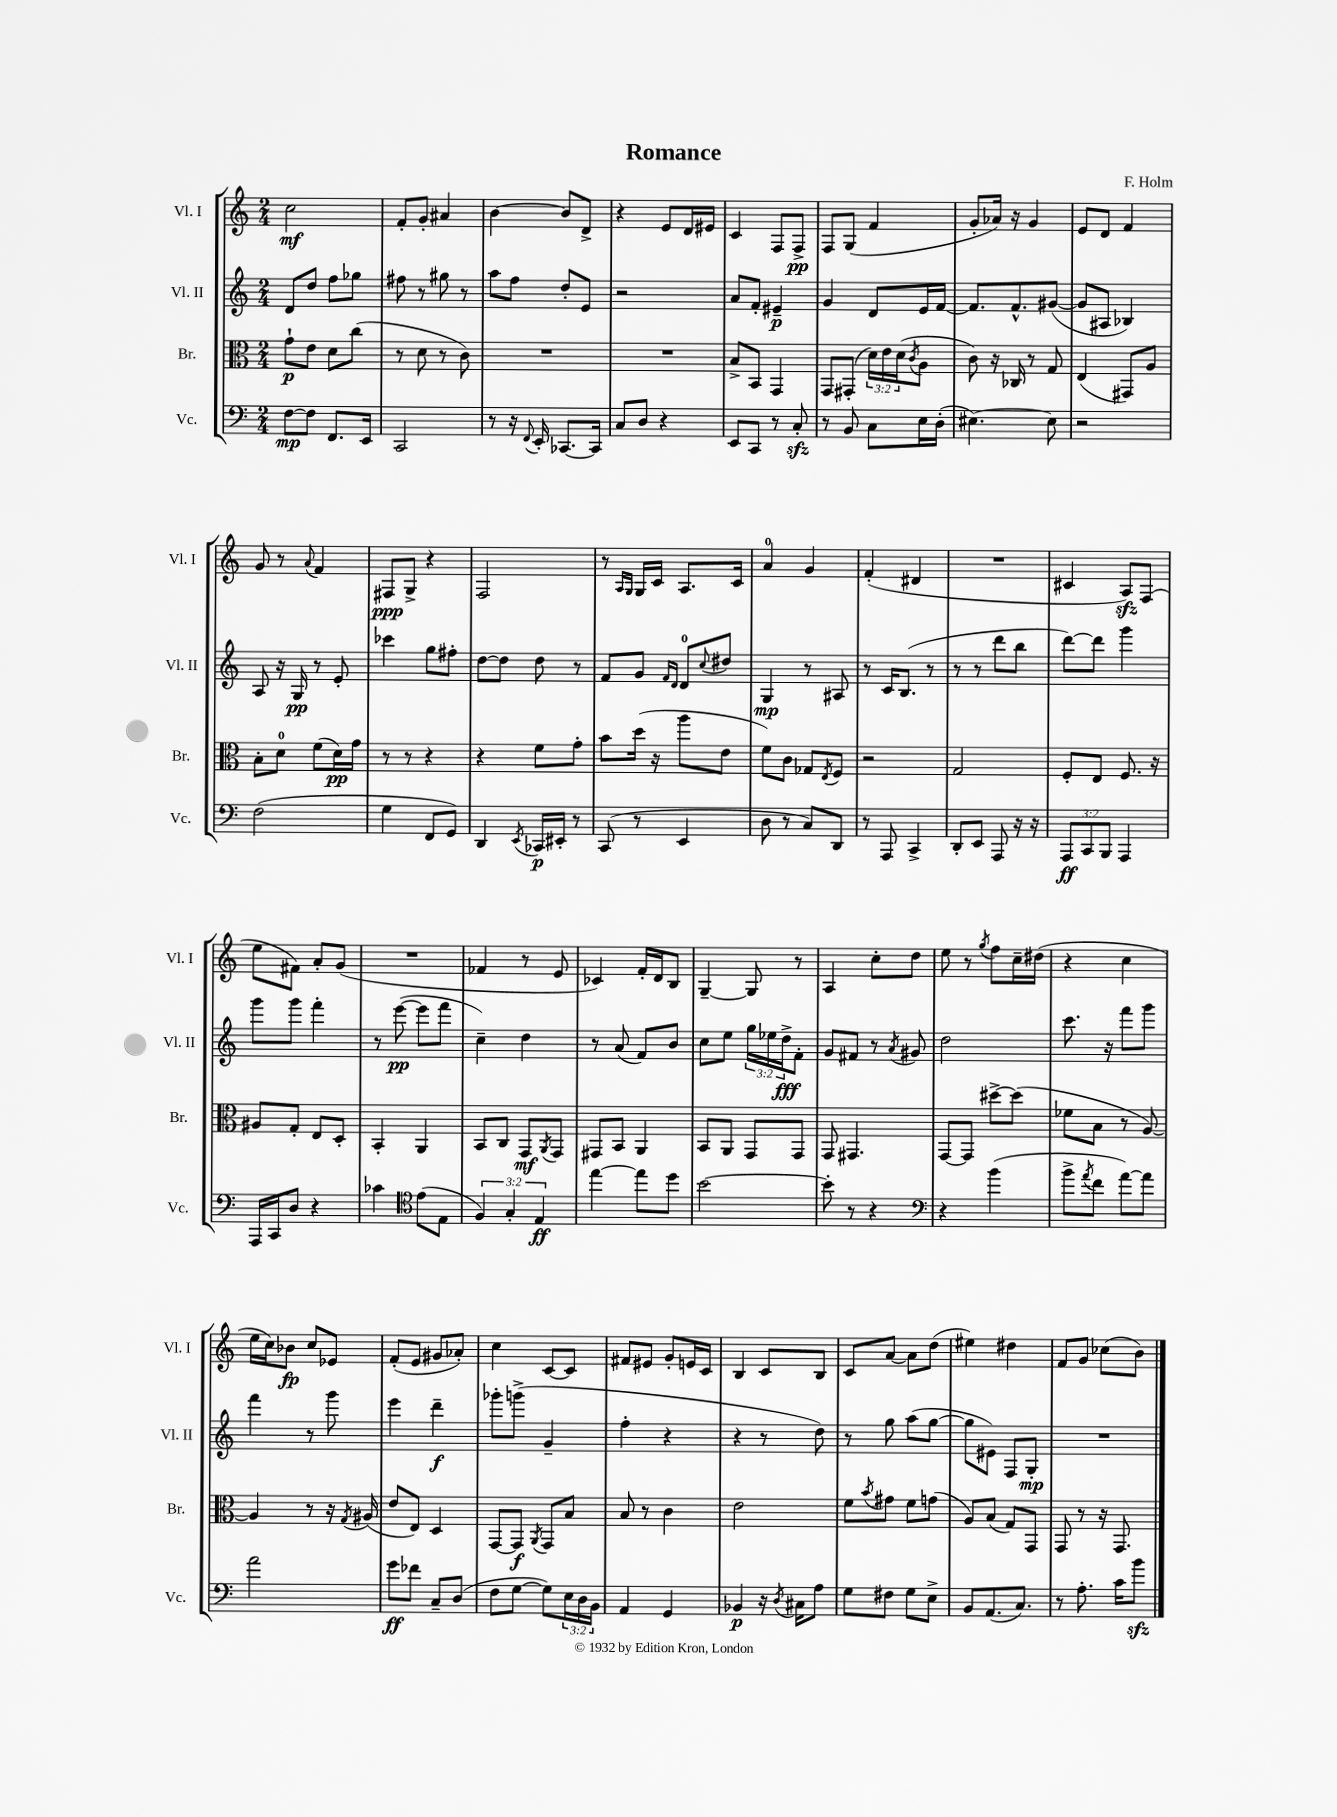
\header { title = "Romance" composer = "F. Holm" }
<<
\new StaffGroup <<
\new Staff = "s0" \with { instrumentName = "Vl. I" shortInstrumentName = "Vl. I" } {
    \clef treble \key c \major \numericTimeSignature \time 2/4
    c''2\mf |
    f'8-. g'8-. ais'4 |
    b'4~ b'8 d'8-> |
    r4 e'8 d'16 eis'16 |
    c'4 f8 f8->\pp |
    f8 g8( f'4 |
    g'8-. aes'16) r16 g'4 |
    e'8 d'8 f'4 |
    g'8 r8 \appoggiatura { a'8 } f'4 |
    fis8\ppp g8-> r4 |
    f2 |
    r8 \grace { a16 g16 } g16 c'16 a8. c'16 |
    a'4-0 g'4 |
    f'4-.( dis'4 |
    R2 |
    cis'4 a8\sfz) f8( |
    e''8 fis'8) a'8-. g'8( |
    R2 |
    fes'4 r8 e'8 |
    ces'4) f'16-. d'16 b8 |
    g4~-- g8 r8 |
    a4 c''8-. d''8 |
    e''8 r8 \acciaccatura { g''8 } f''8 c''16-- dis''16( |
    r4 c''4 |
    e''16 c''16) bes'8\fp c''8 ees'8 |
    f'8-.( e'8 gis'8 aes'8-.) |
    c''4 c'8~ c'8 |
    fis'8 eis'8 g'8-. e'16 c'16 |
    b4 c'8 b8 |
    c'8 a'8~ a'8 d''8( |
    eis''4) dis''4 |
    f'8 g'8 ces''8( b'8) \bar "|." |
}
\new Staff = "s1" \with { instrumentName = "Vl. II" shortInstrumentName = "Vl. II" } {
    \clef treble \key c \major \numericTimeSignature \time 2/4 \override Staff.TupletNumber.text = #tuplet-number::calc-fraction-text
    d'8 d''8 f''8 ges''8 |
    fis''8 r8 gis''8 r8 |
    a''8 f''8 d''8-. e'8 |
    r2 |
    a'8 f'8-. eis'4--\p |
    g'4 d'8 e'16 f'16~ |
    f'8. f'8.-^ gis'8~( |
    gis'8 ais8 bes4) |
    a8 r16 g16\pp r8 e'8-. |
    ces'''4 g''8 fis''8-. |
    d''8~ d''8 d''8 r8 |
    f'8 g'8 \grace { f'16 d'16 } d'8-0 \appoggiatura { c''8 } dis''8 |
    g4\mp r8 ais8 |
    r8 c'16 b8.( r8 |
    r8 r8 d'''8 b''8 |
    d'''8~) d'''8 g'''4 |
    g'''8 g'''8 f'''4-. |
    r8 e'''8~\pp( e'''8 f'''8 |
    c''4--) d''4 |
    r8 a'8( f'8) b'8 |
    c''8 e''8 \tuplet 3/2 { g''16 ees''16 d''16->\fff } f'8-. |
    g'8 fis'8 r8 \acciaccatura { a'8 } gis'8 |
    d''2 |
    c'''8. r16 f'''8 g'''8 |
    f'''4 r8 g'''8 |
    e'''4 d'''4--\f |
    ges'''8-. g'''8->( g'4-- |
    f''4-. r4 |
    r4 r8 d''8) |
    r8 g''8 a''8( g''8~ |
    g''8 eis'8) f8 g8-.\mp |
    R2 \bar "|." |
}
\new Staff = "s2" \with { instrumentName = "Br." shortInstrumentName = "Br." } {
    \clef alto \key c \major \numericTimeSignature \time 2/4 \override Staff.TupletNumber.text = #tuplet-number::calc-fraction-text
    g'8-!\p e'8 d'8 c''8( |
    r8 d'8 r8 c'8) |
    R2 |
    R2 |
    b8-> b,8 g,4 |
    g,8 gis,8-.( \tuplet 3/2 { d'16) e'16 d'16( } \acciaccatura { c'8 } a8 |
    c'8) r16 ces16 r8 g8 |
    e4( gis,8) a8 |
    b8-. d'8-0 f'8( d'16\pp) g'16 |
    r8 r8 r4 |
    r4 f'8 g'8-. |
    b'8 d''16( r16 a''8 e'8 |
    f'8) c'8 ges8 \acciaccatura { e8 } f8 |
    r2 |
    g2 |
    f8-. e8 f8. r16 |
    ais8 g8-. e8 d8-. |
    b,4-. a,4 |
    b,8 c8 g,8\mf \acciaccatura { a,8 } g,8 |
    gis,8 b,8 a,4 |
    b,8 a,8 g,8 g,8 |
    g,8 gis,4. |
    g,8~ g,8 dis''8~-> dis''8( |
    fes'8 b8 r8 a8~) |
    a4 r8 r16 \acciaccatura { g8 } ais16( |
    e'8 e8) d4 |
    g,8~ g,8\f \acciaccatura { a,8 } g,8 b8 |
    b8 r8 c'4 |
    e'2 |
    f'8 \acciaccatura { b'8 } gis'8 f'8 g'8( |
    a8) b8( g8) g,8 |
    g,8 r8 r16 g,8. \bar "|." |
}
\new Staff = "s3" \with { instrumentName = "Vc." shortInstrumentName = "Vc." } {
    \clef bass \key c \major \numericTimeSignature \time 2/4 \override Staff.TupletNumber.text = #tuplet-number::calc-fraction-text
    f8~\mp f8 f,8. e,16 |
    c,2 |
    r8 r16 \appoggiatura { f,8 } e,16-. ces,8.~ ces,16 |
    c8 d8 r4 |
    e,8 c,8 r8 c8-.\sfz |
    r8 b,8 c8 e16 d16-.( |
    eis4.~) eis8 |
    r2 |
    f2( |
    g4 f,8 g,8) |
    d,4 \acciaccatura { e,8 } ces,16\p eis,16-. r8 |
    c,8( r8 e,4 |
    d8 r8 c8) d,8 |
    r8 a,,8 c,4-> |
    d,8-. e,8 a,,8 r16 r16 |
    \tuplet 3/2 { a,,8\ff c,8 b,,8 } a,,4 |
    a,,16 c,16 d8 r4 |
    ces'4 \clef tenor e'8( e8 |
    \tuplet 3/2 { f4) g4-. e4\ff } |
    e''4~ e''8 d''8 |
    b'2~ |
    b'8-. r8 r4 |
    \clef bass r4 b'4( |
    b'8-> \acciaccatura { a'8 } f'8 a'8~) a'8 |
    a'2 |
    g'8\ff fes'8 c8-- d8( |
    f8 g8~ g8) \tuplet 3/2 { e16 d16 b,16 } |
    a,4 g,4 |
    bes,4\p r16 \acciaccatura { d8 } cis16 a8 |
    g8 fis8 g8 e8-> |
    b,8 a,8.( c8.) |
    r8 a8.-. c'16 b'8\sfz \bar "|." |
}
>>
>>
\layout { \context { \Score \remove "Bar_number_engraver" } }
